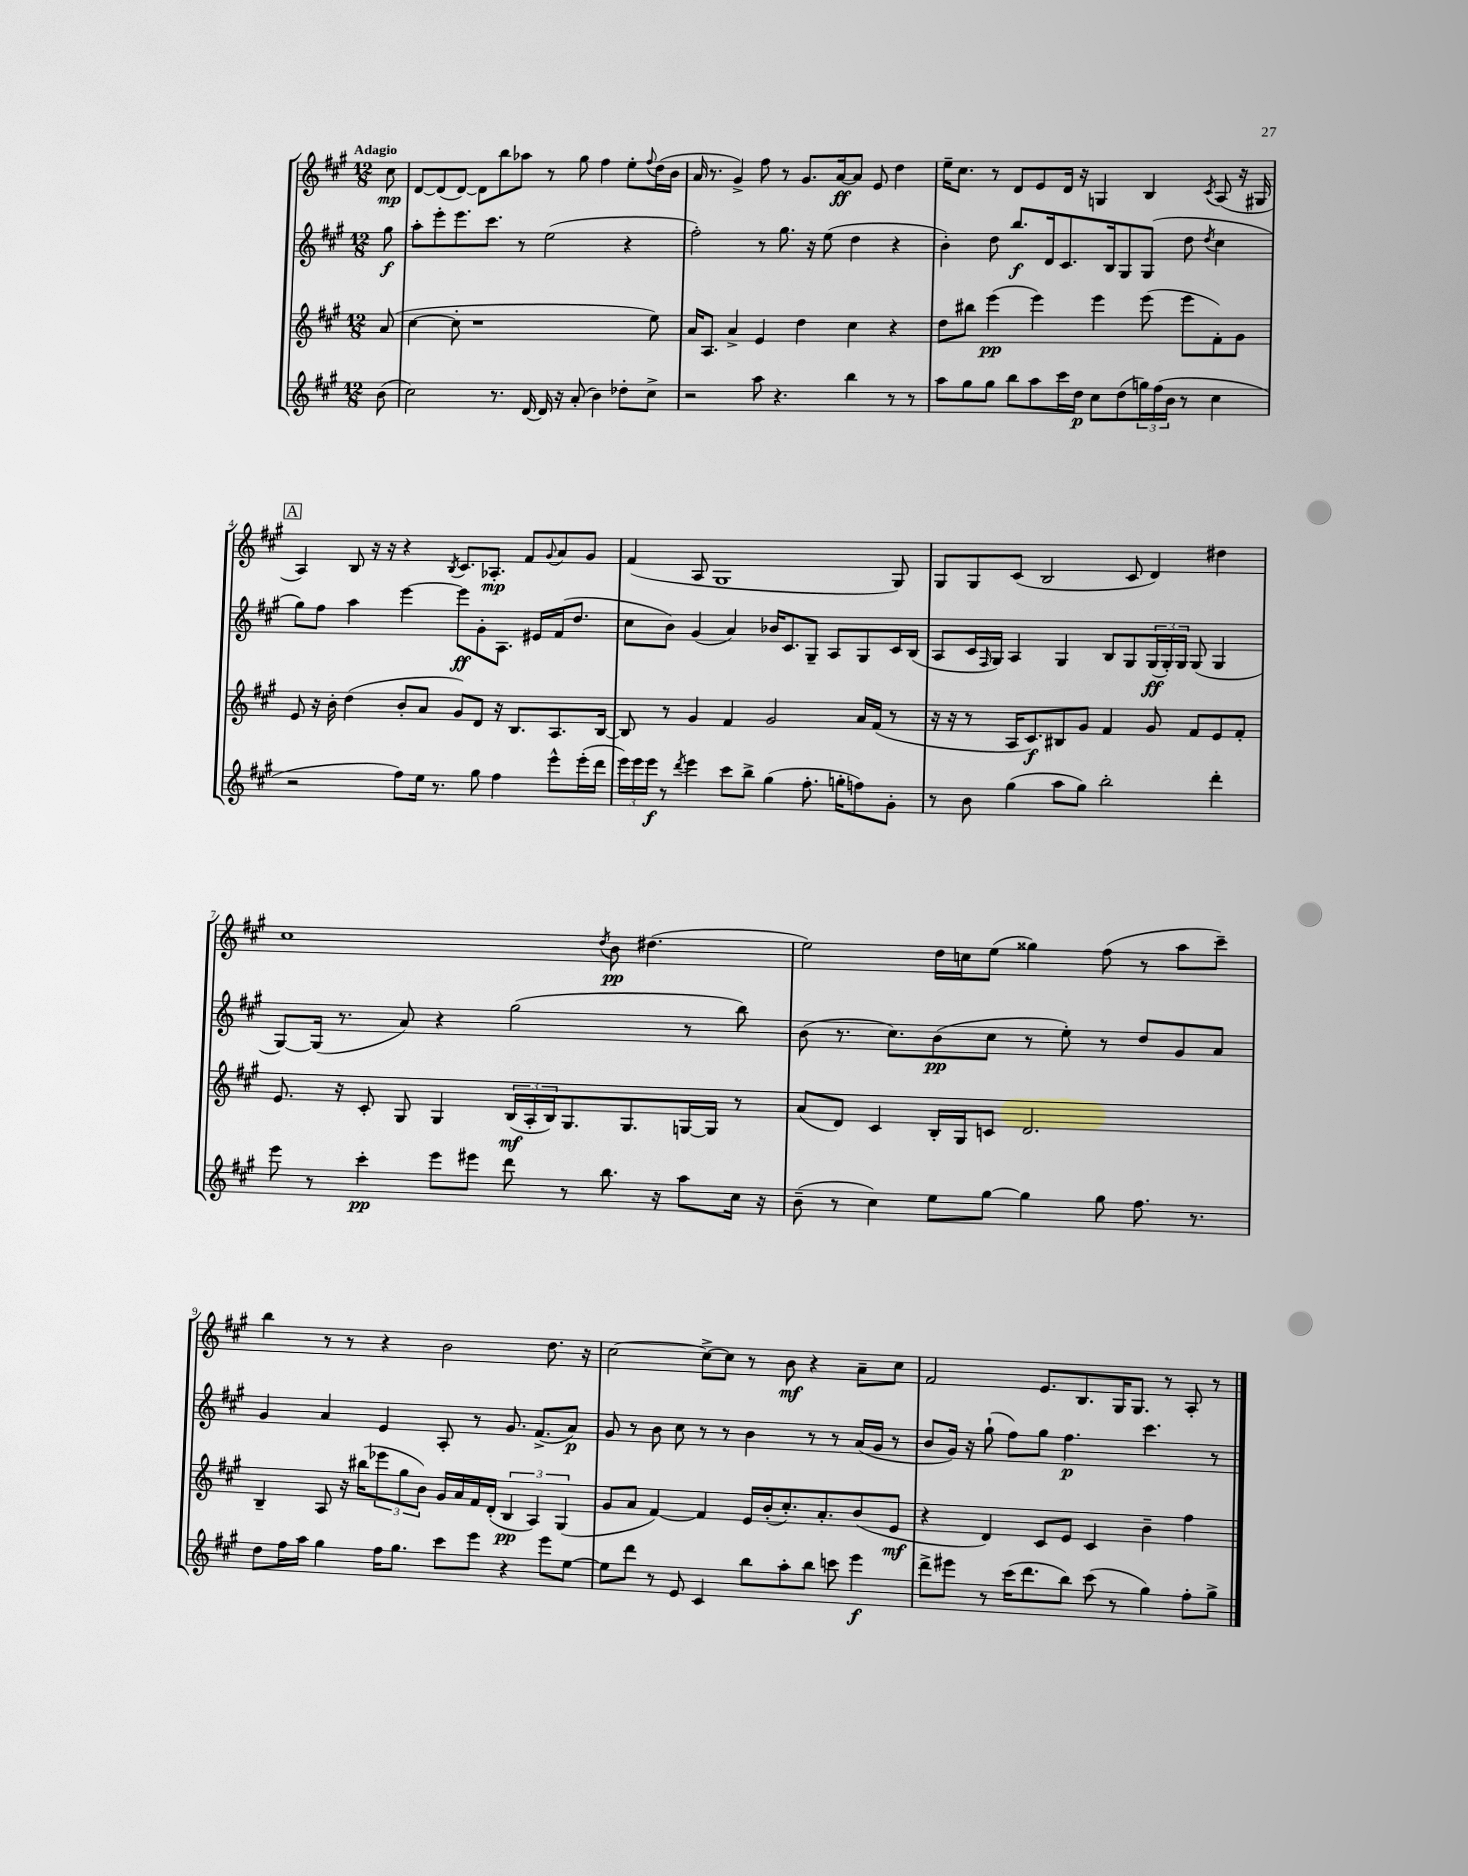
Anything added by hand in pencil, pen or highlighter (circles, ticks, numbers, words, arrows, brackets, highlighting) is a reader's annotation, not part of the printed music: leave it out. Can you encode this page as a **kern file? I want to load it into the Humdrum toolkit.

**kern	**dynam	**kern	**dynam	**kern	**dynam	**kern	**dynam
*part4	*part4	*part3	*part3	*part2	*part2	*part1	*part1
*staff4	*staff4	*staff3	*staff3	*staff2	*staff2	*staff1	*staff1
*clefG2	*	*clefG2	*	*clefG2	*	*clefG2	*
*k[f#c#g#]	*	*k[f#c#g#]	*	*k[f#c#g#]	*	*k[f#c#g#]	*
*M12/8	*	*M12/8	*	*M12/8	*	*M12/8	*
=	=	=	=	=	=	=	=
!	!	!	!	!	!	!LO:TX:a:B:t=Adagio	!
(8b\	.	(8a/	.	8gg#\	f	8cc#\	mp
=1	=1	=1	=1	=1	=1	=1	=1
2cc#\)	.	[4cc#\	.	8aa'\L	.	[8d/L	.
.	.	.	.	8eee'\	.	(8d/]	.
.	.	8cc#'\]	.	8.eee\	.	[8d/J)	.
.	.	1r	.	.	.	8d\L]	.
.	.	.	.	8.ccc#\J	.	.	.
8.r	.	.	.	.	.	8bb\	.
.	.	.	.	8r	.	8aa-X\J	.
[16d/	.	.	.	.	.	.	.
16d/]	.	.	.	(2ee\	.	8r	.
16r	.	.	.	.	.	.	.
(8a'/	.	.	.	.	.	8gg#\	.
4b\)	.	.	.	.	.	4ff#\	.
8dd-X'\L	.	.	.	4r	.	8ee'\L	.
.	.	.	.	.	.	8qqff#/	.
8cc#^\J	.	8ee\)	.	.	.	(16dd\L	.
.	.	.	.	.	.	16b\JJ	.
=2	=2	=2	=2	=2	=2	=2	=2
2r	.	16a/KL	.	2ff#'\)	.	16a/	.
.	.	8.A/J	.	.	.	8.r	.
.	.	4a^/	.	.	.	4g#^/)	.
8aa\	.	4e/	.	8r	.	8ff#\	.
4.r	.	.	.	8.gg#\	.	8r	.
.	.	4dd\	.	.	.	8.g#/L	.
.	.	.	.	16r	.	.	.
.	.	.	.	(8ee\	.	.	.
.	.	.	.	.	.	[16a/k	ff
4bb\	.	4cc#\	.	4dd\	.	8a/J]	.
.	.	.	.	.	.	8e/	.
8r	.	4r	.	4r	.	4dd\	.
8r	.	.	.	.	.	.	.
=3	=3	=3	=3	=3	=3	=3	=3
8aa\L	.	8dd\L	.	4b'\)	.	16ee~\KL	.
.	.	.	.	.	.	8.cc#\J	.
8gg#\	.	8bb#X\J	.	.	.	.	.
8gg#\J	.	(4eee\	pp	8dd\	.	8r	.
8bb\L	.	.	.	8.bb/L	f	8d/L	.
8aa\	.	4eee\)	.	.	.	8e/	.
.	.	.	.	16d/k	.	.	.
16ccc#\L	.	.	.	8.c#/	.	16d/Jk	.
16dd\JJ	p	.	.	.	.	16r	.
8cc#\L	.	4eee\	.	.	.	4Gn/	.
.	.	.	.	16B/k	.	.	.
(8dd\	.	.	.	8G#/	.	.	.
24ggn\L)	.	(8eee\	.	(8G#/J	.	4B/	.
(24ff#\	.	.	.	.	.	.	.
24b\JJ	.	.	.	.	.	.	.
8r	.	8eee\L	.	8dd\	.	.	.
.	.	.	.	8qdd/	.	8qc#/	.
4cc#\	.	8f#'\)	.	4cc#\	.	(8A/	.
.	.	8g#\J	.	.	.	16r	.
.	.	.	.	.	.	16G#X/	.
!!LO:LB:g=z
!!LO:REH:place=s1:t=A
=4	=4	=4	=4	=4	=4	=4	=4
2r	.	8e/	.	8gg#\L)	.	4A/)	.
.	.	16r	.	8ff#\J	.	.	.
.	.	16b'\	.	.	.	.	.
.	.	(4dd\	.	4aa\	.	8B/	.
.	.	.	.	.	.	16r	.
.	.	.	.	.	.	16r	.
8ff#\L)	.	8b'/L	.	[4eee\	.	4r	.
16ee\Jk	.	8a/J	.	.	.	.	.
8.r	.	.	.	.	.	.	.
.	.	.	.	.	.	8qB/	.
.	.	8g#/L)	.	8eee\L]	ff	8.c#/L	.
8gg#\	.	8d/J	.	8g#'\	.	.	.
.	.	.	.	.	.	8.A-X'/J	mp
4ff#\	.	16r	.	8.A\J	.	.	.
.	.	8.B/L	.	.	.	.	.
.	.	.	.	.	.	8f#/L	.
.	.	.	.	16e#X/LL	.	.	.
.	.	.	.	.	.	8qqg#/	.
8eee^^\L	.	8.A/	.	(16f#/J	.	8a/	.
.	.	.	.	8.dd/J	.	.	.
(16eee'\L	.	.	.	.	.	8g#/J	.
16ddd\JJ	.	[16B/Jk	.	.	.	.	.
=5	=5	=5	=5	=5	=5	=5	=5
24eee\LL)	.	8B/]	.	8cc#\L	.	(4f#/	.
24eee\	.	.	.	.	.	.	.
24eee\JJ	f	.	.	.	.	.	.
8r	.	8r	.	8b\J)	.	.	.
8qddd/	.	.	.	.	.	.	.
4eee\	.	4g#/	.	(4g#/	.	8A/	.
.	.	.	.	.	.	1G#	.
8ccc#\L	.	4f#/	.	4a/)	.	.	.
8bb^\J	.	.	.	.	.	.	.
(4gg#\	.	2g#/	.	16b-X/KL	.	.	.
.	.	.	.	8.c#/	.	.	.
8.ff#'\	.	.	.	8G#~/J	.	.	.
.	.	.	.	8A/L	.	.	.
16ggn'\KL	.	.	.	.	.	.	.
8ffn\)	.	16a/LL	.	8G#/	.	.	.
.	.	(16f#/JJ	.	.	.	.	.
8g#'\J	.	8r	.	16c#/L	.	8G#/)	.
.	.	.	.	(16B/JJ	.	.	.
=6	=6	=6	=6	=6	=6	=6	=6
8r	.	16r	.	8A/L	.	8G#/L	.
.	.	16r	.	.	.	.	.
8b\	.	8r	.	16c#/L	.	8G#/	.
.	.	.	.	16qqF#/	.	.	.
.	.	.	.	16G#/JJ)	.	.	.
(4gg#\	.	16A/KL	.	4A/	.	(8c#/J	.
.	.	8.c#/)	f	.	.	.	.
.	.	.	.	.	.	2B/	.
8aa\L	.	8B#X/	.	4G#/	.	.	.
8gg#\J)	.	8g#/J	.	.	.	.	.
2bb'\	.	4f#/	.	8B/L	.	.	.
.	.	.	.	8G#/	.	8c#/	.
.	.	8g#/	.	(24G#/L	ff	4d/)	.
.	.	.	.	24G#'/)	.	.	.
.	.	.	.	24G#/JJ	.	.	.
.	.	8f#/L	.	(8G#/	.	.	.
4ddd'\	.	8e/	.	4G#/	.	4dd#X\	.
.	.	8f#'/J	.	.	.	.	.
!!LO:LB:g=z
=7	=7	=7	=7	=7	=7	=7	=7
8eee\	.	8.e/	.	[8G#/L)	.	1cc#	.
8r	.	.	.	(16G#/Jk]	.	.	.
.	.	16r	.	8.r	.	.	.
4ccc#'\	pp	8c#'/	.	.	.	.	.
.	.	8G#/	.	8a/)	.	.	.
8eee\L	.	4G#/	.	4r	.	.	.
8eee#X\J	.	.	.	.	.	.	.
8ddd\	.	(24B/LL	mf	(2gg#\	.	.	.
.	.	24A'/	.	.	.	.	.
.	.	24B/J)	.	.	.	.	.
8r	.	8.G#/	.	.	.	.	.
.	.	.	.	.	.	8qdd/	.
8.bb\	.	.	.	.	.	8b\	pp
.	.	8.G#/	.	.	.	.	.
.	.	.	.	.	.	(4.dd#X\	.
16r	.	.	.	.	.	.	.
8aa\L	.	[16Gn/L	.	8r	.	.	.
.	.	16G/JJ]	.	.	.	.	.
16cc#\Jk	.	8r	.	8bb\)	.	.	.
16r	.	.	.	.	.	.	.
=8	=8	=8	=8	=8	=8	=8	=8
(8b~\	.	(8a/L	.	(8b\	.	2ee\)	.
8r	.	8d/J)	.	8.r	.	.	.
4cc#\)	.	4c#/	.	.	.	.	.
.	.	.	.	8.cc#\L)	.	.	.
8ee\L	.	16B'/LL	.	(8b\	pp	16dd\LL	.
.	.	16G#/J	.	.	.	16ccn\J	.
[8gg#\J	.	8cn/J	.	8cc#\J	.	(8ee\J	.
4gg#\]	.	2.d/	.	8r	.	4gg##X\)	.
.	.	.	.	8ee'\)	.	.	.
8gg#\	.	.	.	8r	.	(8ff#\	.
8.ff#\	.	.	.	8dd/L	.	8r	.
.	.	.	.	8g#/	.	8aa\L	.
8.r	.	.	.	.	.	.	.
.	.	.	.	8a/J	.	8ccc#~\J)	.
!!LO:LB:g=z
=9	=9	=9	=9	=9	=9	=9	=9
8dd\L	.	4B~/	.	4g#/	.	4bb\	.
16ff#\L	.	.	.	.	.	.	.
16aa\JJ	.	.	.	.	.	.	.
4gg#\	.	8A/	.	4a/	.	8r	.
.	.	16r	.	.	.	8r	.
.	.	(16bb#X\KL	.	.	.	.	.
16ff#\KL	.	12eee-X\	.	4e/	.	4r	.
8.gg#\J	.	.	.	.	.	.	.
.	.	12gg#\	.	.	.	.	.
.	.	12b\J)	.	.	.	.	.
8ccc#\L	.	16g#/LL	.	8A'/	.	2b\	.
.	.	16a/	.	.	.	.	.
8eee\J	.	16f#/	.	8r	.	.	.
.	.	(16d'/JJ	.	.	.	.	.
4r	.	6B/	pp	8.g#/	.	.	.
.	.	6A/)	.	.	.	.	.
.	.	.	.	(8.f#^/L	.	.	.
8eee\L	.	.	.	.	.	8.dd\	.
.	.	(6G#/	.	.	.	.	.
[8ee\J	.	.	.	8a/J)	p	.	.
.	.	.	.	.	.	16r	.
=10	=10	=10	=10	=10	=10	=10	=10
8ee\L]	.	8g#/L	.	8g#/	.	[2cc#\	.
8ddd\J	.	8a/J	.	8r	.	.	.
8r	.	[4f#/)	.	8b\	.	.	.
8e/	.	.	.	8cc#\	.	.	.
4c#/	.	4f#/]	.	8r	.	8cc#^\L_	.
.	.	.	.	8r	.	8cc#\J]	.
8bb\L	.	16e/LL	.	4b\	.	8r	.
.	.	(16b'/J	.	.	.	.	.
8aa'\	.	8.cc#'/)	.	.	.	8b\	mf
8bb\J	.	.	.	8r	.	4r	.
.	.	8.a'/	.	.	.	.	.
8cccn\	.	.	.	8r	.	.	.
4eee\	f	(8b/	.	(16a/LL	.	8a~\L	.
.	.	.	.	16g#/JJ	.	.	.
.	.	8e/J	mf	8r	.	8cc#\J	.
=11	=11	=11	=11	=11	=11	=11	=11
8ddd^\L	.	4r	.	8b/L	.	2f#/	.
8eee#X\J	.	.	.	16g#/Jk)	.	.	.
.	.	.	.	16r	.	.	.
8r	.	4d/)	.	(8gg#`\	.	.	.
(16ccc#\KL	.	.	.	8ff#\L)	.	.	.
8.ddd\	.	.	.	.	.	.	.
.	.	8c#/L	.	8gg#\J	.	8.e/L	.
8bb\J)	.	8e/J	.	4.ff#\	p	.	.
.	.	.	.	.	.	8.B/	.
(8ccc#\	.	4c#/	.	.	.	.	.
8r	.	.	.	.	.	16G#/K	.
.	.	.	.	.	.	8.G#/J	.
4gg#\)	.	4b~\	.	4.ccc#\	.	.	.
.	.	.	.	.	.	8r	.
8ff#'\L	.	4ff#\	.	.	.	8A'/	.
8gg#^\J	.	.	.	8r	.	8r	.
==	==	==	==	==	==	==	==
*-	*-	*-	*-	*-	*-	*-	*-
